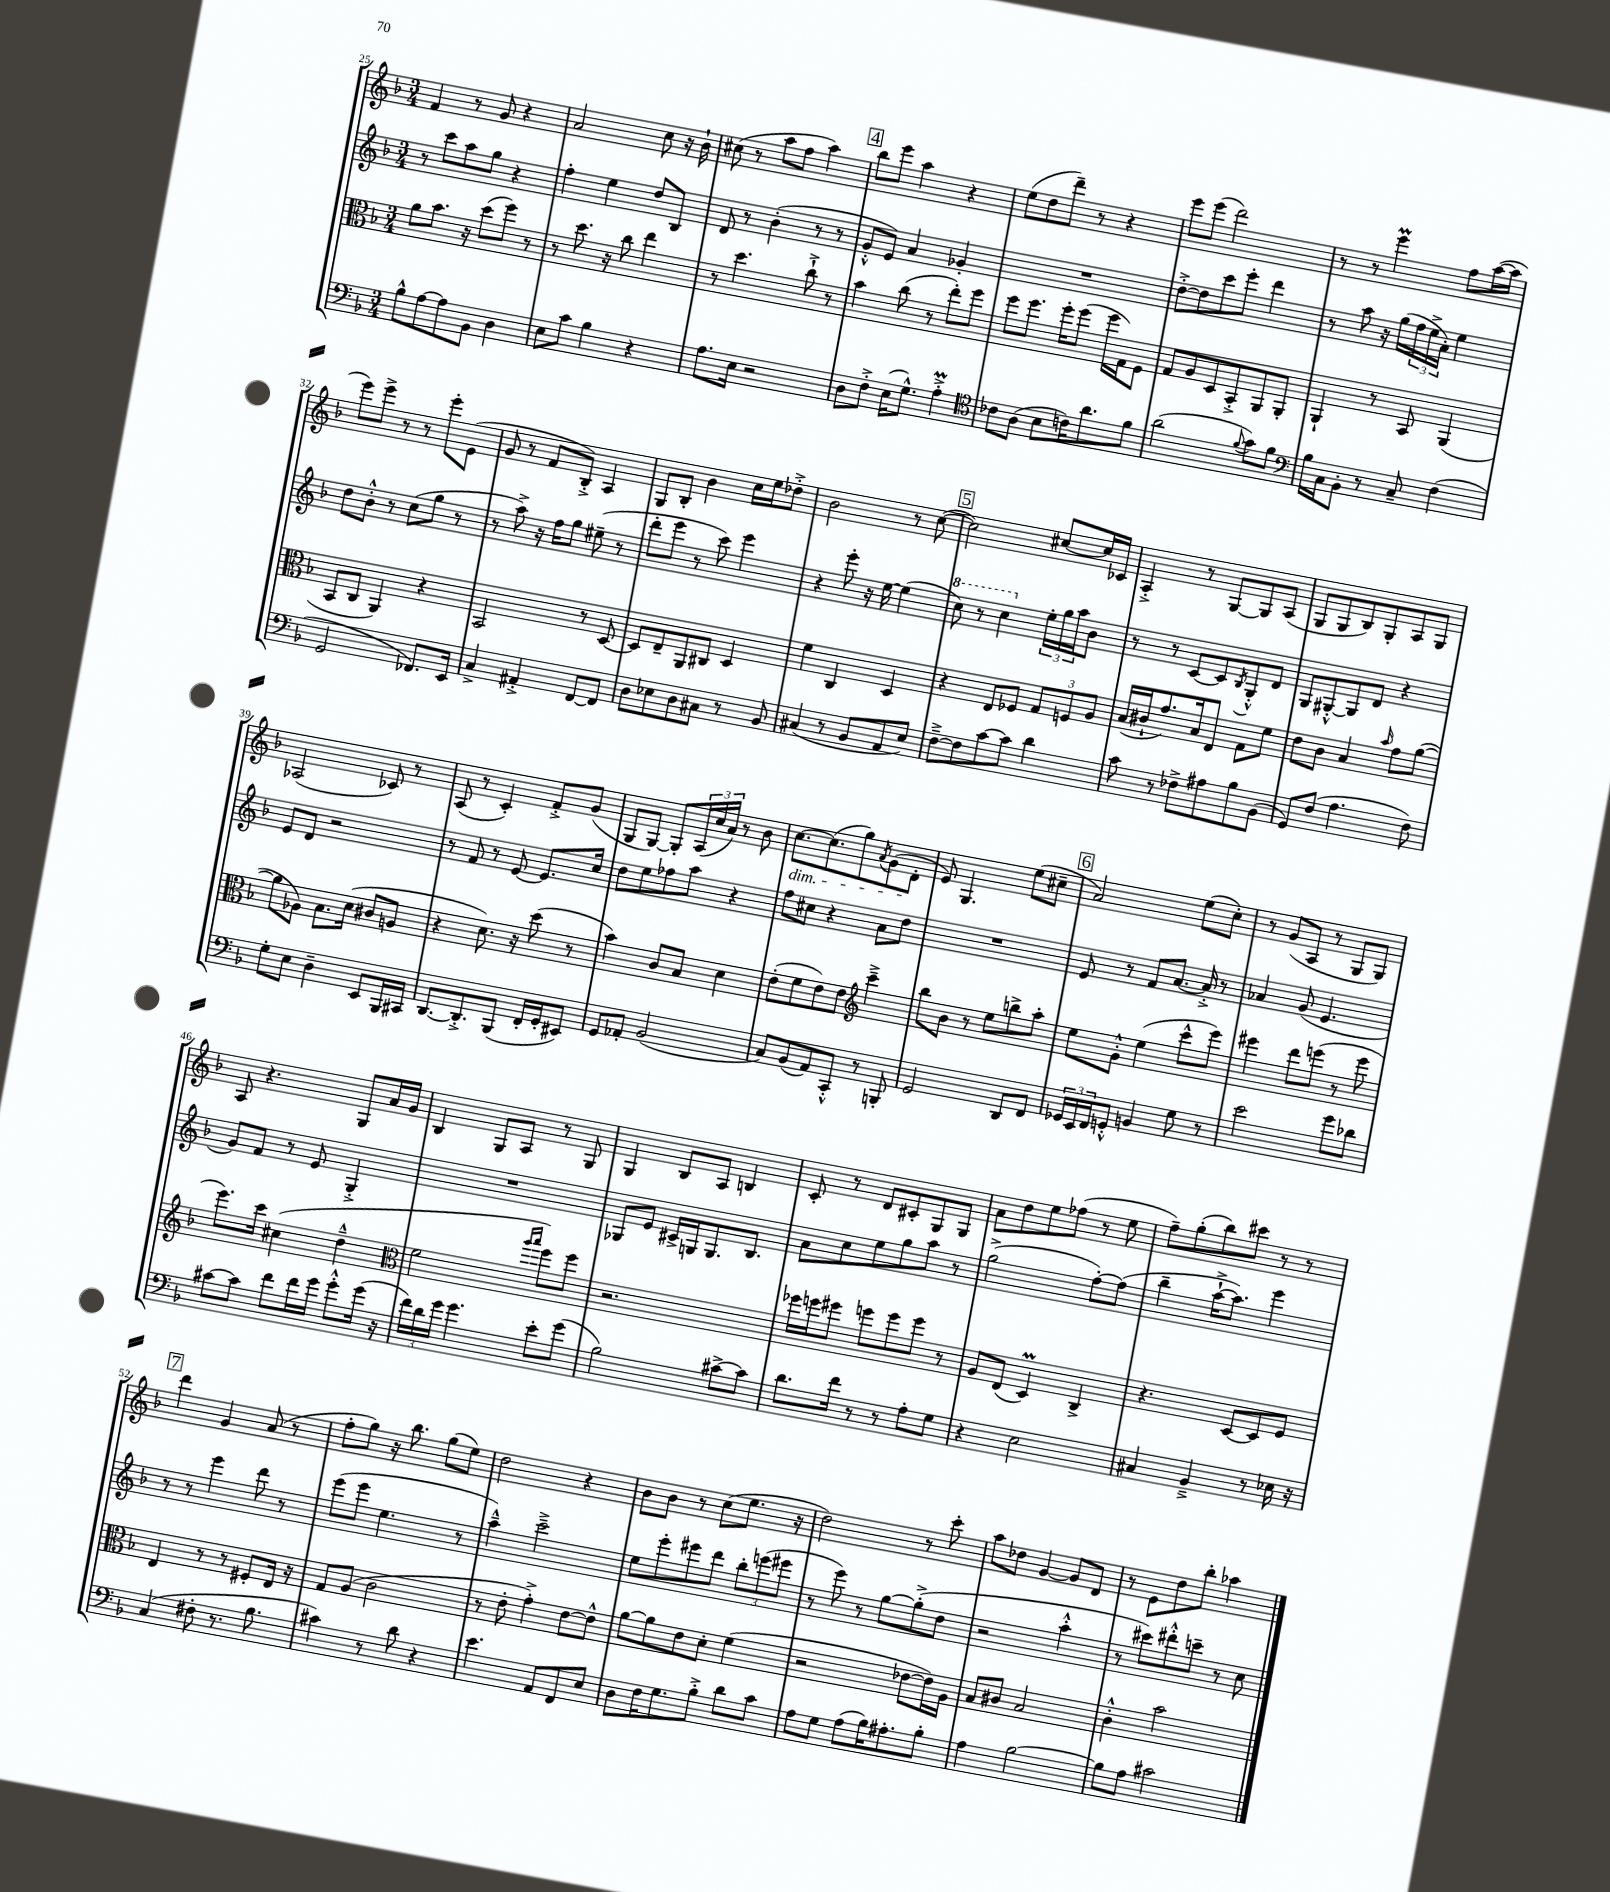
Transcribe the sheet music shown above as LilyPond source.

<<
\new StaffGroup <<
\new Staff = "s0" {
    \clef treble \key f \major \numericTimeSignature \time 3/4
    f'4 r8 g'8 r4 |
    a'2 c''8 r16 bes'16-! |
    cis''8( r8 a''8 f''8 a''4) |
    \mark \markup { \box "4" } bes''8 e'''8 a''4 r4 |
    e''8( d''8 d'''8--) r8 r4 |
    e'''8 e'''8( d'''2) |
    r8 r8 e'''4\prall f''8 a''16~( a''16 |
    e'''8) e'''8-> r8 r8 e'''8-. e'8( |
    g'8 r8 f'8 bes8-.->) a4 |
    g8 bes8-. bes'4 c''16 e''16 des''8-.-> |
    bes'2 r8 c''8~( |
    \mark \markup { \box "5" } c''2) cis''8~ cis''16 ces'16 |
    a4-.-> r8 g8~ g8 a8( |
    g8 g8 bes8) g8-. a8 g8 |
    aes2( ces'8) r8 |
    a8( r8 c'4-.) f'8-.-> g'8( |
    g8 g8~) g8-. \tuplet 3/2 { a16( c''16 a'16) } r8 bes'8 |
    c''8.~\dim c''8.( g''8) \acciaccatura { a'8 } g'8( d'8-.\! |
    e'8) g4. e''8( cis''8-- |
    \mark \markup { \box "6" } a'2) e''8( c''8-.) |
    r8 g'8( a8 r8 g8 g8) |
    a8 r4. g8 a'16 g'16 |
    bes4 g8 a8 r8 g8 |
    g4 bes8 a8 b4 |
    c'8-. r8 d'8 cis'8-. g8 g8 |
    a'8 d''8 e''8 fes''8( r8 e''8 |
    f''8--) g''8-.( bes''8) cis'''8 r8 r8 |
    \mark \markup { \box "7" } d'''4 g'4 a'8( r8 |
    f''8-. g''8) r16 bes''8. g''8( e''8) |
    d''2 r4 |
    bes'8 bes'8 r8 c''8( e''8. r16 |
    d''2) r8 c'''8-. |
    a''8 des''8 g'4~ g'8 d'8 |
    r8 e'8 d''8 bes''8-. aes''4 \bar "|." |
}
\new Staff = "s1" {
    \clef treble \key f \major \numericTimeSignature \time 3/4
    r8 c'''8 a''8 g''8 r4 |
    f''4-. e''4 d''8 bes8 |
    d'8 r8 bes'4-.( r8 r8 |
    \mark \markup { \box "4" } g'8-.-^ e'8) a'4 ges'4-. |
    R2. |
    d''8~-.-> d''8 c'''8 e'''8-. d'''4 |
    r8 a''8 r16 g''16( \tuplet 3/2 { f''16 e''16-> a'16-.) } e''4 |
    d''8 bes'8-.-^ r8 c''8( g''8 r8 |
    r8 a''8->) r16 f''16 g''8 eis''8--( r8 |
    d'''8-. e'''8 r8 c'''8) e'''4 |
    r4 e'''8-. r16 e''16~ e''4( |
    \mark \markup { \box "5" } \ottava #1 c'''8) r8 c'''4 \ottava #0 \tuplet 3/2 { e''16-. g''16 a''16 } bes'8 |
    r8 r8 c'8~ c'8 \acciaccatura { bes8 } g8-.-^ d'8 |
    g8 gis8~-.-^ gis8 d'8 r4 |
    e'8 d'8 r2 |
    r8 f'8 r8 e'8~ e'8. c''16 |
    d''8 e''8 fes''8 a''8 r4 |
    f''8 cis''8 r4 a'8 d''8 |
    R2. |
    \mark \markup { \box "6" } e'8 r8 f'8 a'8.~ a'16-.-> r8 |
    aes'4 g'8( e'4. |
    g'8) f'8 r8 e'8 g4-.-> |
    R2. |
    ges8 e'8 cis'16-> g16 g8. bes8. |
    a'8 c''8 e''8 g''8 a''8 r8 |
    g''2->( f''8~-.) f''8( |
    bes''4-- a''16~-!-> a''8.) e'''4 |
    \mark \markup { \box "7" } r8 r8 e'''4 d'''8 r8 |
    e'''8( e'''8 e''4. r8 |
    a''4---^) c'''2---> |
    e''8 e'''8-. eis'''8 d'''8 \tuplet 3/2 { bes''8-. e'''8( eis'''8 } |
    r8 e'''8) r8 g''8~ g''8-.->( d''8 |
    r2 a''4-.-^ |
    r8 cis'''8) dis'''8-.-^ c'''8-- r8 c''8 \bar "|." |
}
\new Staff = "s2" {
    \clef alto \key f \major \numericTimeSignature \time 3/4
    a'8 bes'8. r16 d''8( f''8) r8 |
    r8 d''8. r16 c''8 e''4 |
    r8 d''4. c''8-!-> r8 |
    \mark \markup { \box "4" } bes'4 c''8( r8 e''8-.) f''8 |
    f''8 f''8. f''16-. f''8( f''16 g16) f8 |
    g8 a8 d8 bes,8-.-> a,8 a,8-. |
    a,4-! r8 bes,8 a,4( |
    bes,8 c8 a,4) r4 |
    bes,2 r8 d8~ |
    d8 e8-- a,8 cis8 d4 |
    f'4 c4 d4 |
    \mark \markup { \box "5" } r4 e8 fes8 \tuplet 3/2 { g8 f8 a8 } |
    bes16( cis'16-! g'8.) bes16 e8 g8 f'8 |
    e'8 c'8 bes4 \grace { bes'16 } g'8 a'8~( |
    a'8 aes8) bes8. d'16( cis'8 a8 |
    r4 d'8.) r16 d''8( r8 |
    bes'4) c'8 bes8 d'4 |
    e'8-.( f'8 e'8) e'8 \clef treble c'''4---> |
    bes''8 bes'8 r8 e''8 b''8-> a''8-. |
    \mark \markup { \box "6" } e''8 g'8-.-^ e''4( c'''8-^ e'''8) |
    eis'''4 d'''8 e'''8( r8 e'''8 |
    e'''8.) c'''16 cis''4( d''4---^ |
    \clef alto f'2 \grace { a''16 bes''16 } f''8) f''8 |
    r2. |
    fes''16 f''16 fis''8 f''8 f''8 f''8 r8 |
    a8 e8( d4\prall) c4-> |
    r4. d8~ d8 f8 |
    \mark \markup { \box "7" } e4 r8 r8 fis8-. e16 r16 |
    g8 a8( c'2 |
    r8 e'8-. g'4-.->) e'8~ e'8-^ |
    a'8~ a'8 e'8 d'8-. f'4( |
    r2 ees'8~ ees'16) a16 |
    bes8 cis'8 bes2 |
    c'4-.-^ bes'2 \bar "|." |
}
\new Staff = "s3" {
    \clef bass \key f \major \numericTimeSignature \time 3/4
    bes8-^ a8~ a8 bes,8 d4 |
    e8 c'8 bes4 r4 |
    a8. e16 r2 |
    \mark \markup { \box "4" } d8 f8-.-> e16( g8.-^) a4-.->\prall |
    \clef tenor ces'8 a8( bes8 c'16) a'8. f'8 |
    a'2( \appoggiatura { f'8 } g'8) f'8 |
    \clef bass bes16 c16 bes,8-. r8 c8-- f4( |
    g,2 fes,8.) e,16 |
    c4-> ais,4-.-> f,8~ f,8 |
    d8 ees8 d8 cis8 r8 bes,8 |
    cis4( r8 bes,8 a,8 e8) |
    \mark \markup { \box "5" } f8~---> f8 c'8~ c'8 d'4 |
    c'8 r8 fes8-> ais8 bes8 bes,8( |
    g,8) f8( a4. f8) |
    g8-. e8 d4-- e,8 bes,,16 cis,16 |
    d,8.~ d,8.-.-> bes,,8( f,16-. g,16-. eis,8) |
    g,8 aes,8-. bes,2( |
    c8) bes,8( a,8) c,8-.-^ r8 b,,8-. |
    g,2 d,8 f,8 |
    \mark \markup { \box "6" } \tuplet 3/2 { ges,16 e,16 f,16 } g,8-.-^ b,4 g8 r8 |
    e'2 g'8 des'8 |
    cis'8~ cis'8 f'8 f'16 g'16 g'8-.-^ g'16( r16 |
    \tuplet 3/2 { f'16) d'16 g'16 } g'4. e'8-. g'8( |
    bes2) cis'8~-> cis'8 |
    d'8. f'16 r8 r8 a8-. g8 |
    r4 e2 |
    cis4 bes,4---> r8 ees16 r16 |
    \mark \markup { \box "7" } c4( fis8-. r8. bes8. |
    cis'4) r8 d'8 r4 |
    e'4. a,8 f,8 e8 |
    d8 f16 g8. bes8-.-> d'8 c'8 |
    a8 g8 a8( bes16) ais8.-. bes8-. |
    a4 bes2~ |
    bes8 a8 cis'2 \bar "|." |
}
>>
>>
\layout { \context { \Score currentBarNumber = #25 } }
